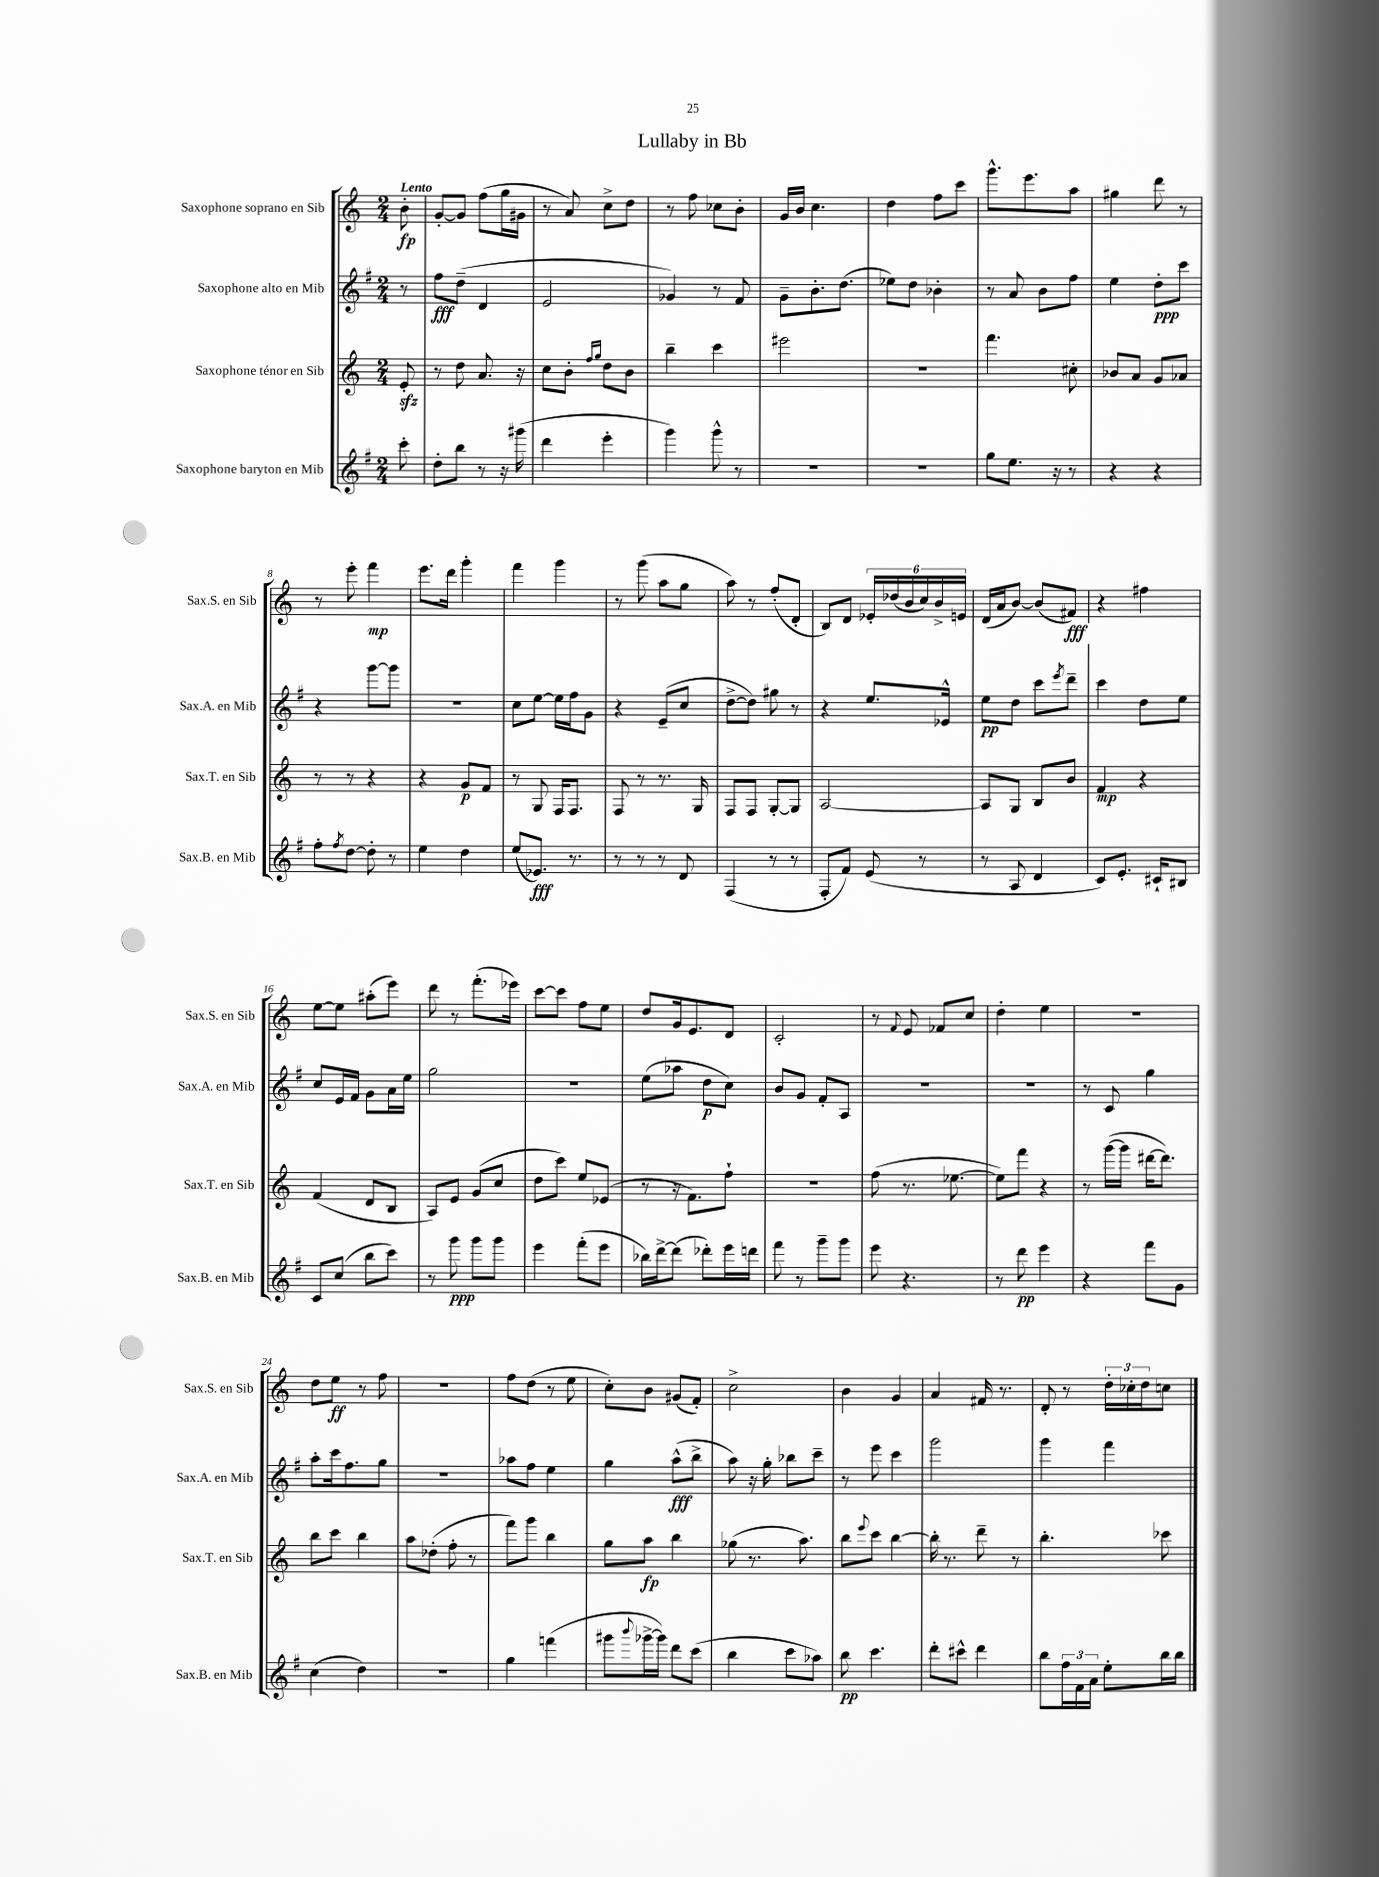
\header { title = "Lullaby in Bb" }
<<
\new StaffGroup <<
\new Staff = "s0" \with { instrumentName = "Saxophone soprano en Sib" shortInstrumentName = "Sax.S. en Sib" } {
    \clef treble \key c \major \numericTimeSignature \time 2/4 \partial 8 \tempo "Lento"
    b'8-.\fp |
    g'8~-. g'8 f''8( g''16 gis'16 |
    r8 a'8) c''8-> d''8 |
    r8 f''8 ces''8 b'8-. |
    g'16 b'16 c''4. |
    d''4 f''8 c'''8 |
    g'''8.-^ e'''8. a''8 |
    gis''4 d'''8 r8 |
    r8 e'''8-. f'''4\mp |
    e'''8. d'''16 g'''4-. |
    f'''4 g'''4 |
    r8 g'''8( a''8 g''8 |
    a''8) r8 f''8-.( d'8-. |
    b8) d'8 \tuplet 6/4 { ees'16-. des''16( b'16 c''16) b'16-> e'16 } |
    d'16( a'16 b'8~) b'8( fis'8\fff) |
    r4 fis''4 |
    e''8~ e''8 ais''8-.( e'''8) |
    d'''8 r8 f'''8.-.( ees'''16) |
    c'''8~ c'''8 f''8 e''8 |
    d''8 g'16 e'8. d'8 |
    c'2-. |
    r8 \appoggiatura { f'8 } e'8 fes'8 c''8 |
    d''4-. e''4 |
    R2 |
    d''8 e''8\ff r8 f''8 |
    R2 |
    f''8 d''8( r8 e''8 |
    c''8-.) b'8 gis'8( f'8-.) |
    c''2-> |
    b'4 g'4 |
    a'4 fis'16 r8. |
    d'8-. r8 \tuplet 3/2 { d''16-. ces''16-. d''16 } c''8 \bar "|." |
}
\new Staff = "s1" \with { instrumentName = "Saxophone alto en Mib" shortInstrumentName = "Sax.A. en Mib" } {
    \clef treble \key g \major \numericTimeSignature \time 2/4 \partial 8
    r8 |
    fis''8\fff d''8--( d'4 |
    e'2 |
    ges'4) r8 fis'8 |
    g'8-- b'8.-. d''8.( |
    ees''8) d''8 bes'4-. |
    r8 a'8 b'8 fis''8 |
    e''4 d''8-.\ppp c'''8 |
    r4 g'''8~ g'''8 |
    R2 |
    c''8 e''8~ e''16 fis''16 g'8 |
    r4 e'8--( c''8 |
    d''8~-> d''8) gis''8 r8 |
    r4 e''8. ees'16-^ |
    e''8\pp d''8 c'''8 \acciaccatura { e'''8 } d'''8-- |
    c'''4 d''8 e''8 |
    c''8 e'16 fis'16 g'8 a'16 e''16 |
    g''2 |
    R2 |
    e''8( aes''8 d''8\p c''8) |
    b'8 g'8 fis'8-. a8 |
    R2 |
    R2 |
    r8 c'8 g''4 |
    a''8-. c'''16 fis''8. g''8 |
    r2 |
    aes''8 fis''8 e''4 |
    g''4 a''8-^\fff( b''8-> |
    a''8) r16 g''16-. bes''8 c'''8-- |
    r8 e'''8 c'''4 |
    g'''2 |
    g'''4 fis'''4 \bar "|." |
}
\new Staff = "s2" \with { instrumentName = "Saxophone ténor en Sib" shortInstrumentName = "Sax.T. en Sib" } {
    \clef treble \key c \major \numericTimeSignature \time 2/4 \partial 8
    e'8-.\sfz |
    r8 d''8 a'8. r16 |
    c''8 b'8-. \grace { f''16 g''16 } d''8 b'8 |
    b''4-- c'''4 |
    eis'''2 |
    r2 |
    f'''4. cis''8-. |
    bes'8 a'8 g'8 aes'8 |
    r8 r8 r4 |
    r4 g'8\p f'8 |
    r8 g8 f16 f8. |
    f8 r8 r8. g16 |
    f8 f8 g8~-. g8 |
    a2~ |
    a8 g8 b8 b'8 |
    f'4\mp r4 |
    f'4( d'8 b8 |
    a8) e'8 g'8( c''8 |
    d''8 c'''8) e''8 ees'8( |
    r8 r16 f'8.) f''8-! |
    R2 |
    f''8( r8. ees''8.~ |
    ees''8) f'''8 r4 |
    r8 g'''16~( g'''16 dis'''16~ dis'''8.) |
    b''8 c'''8 b''4 |
    a''8 des''8-.( f''8-. r8 |
    f'''8) g'''8 b''4 |
    g''8 a''8\fp b''4 |
    ges''8( r8. a''8.) |
    b''8 \appoggiatura { e'''8 } c'''8 b''4~ |
    b''16-. r8. d'''8-- r8 |
    b''4.-. ces'''8 \bar "|." |
}
\new Staff = "s3" \with { instrumentName = "Saxophone baryton en Mib" shortInstrumentName = "Sax.B. en Mib" } {
    \clef treble \key g \major \numericTimeSignature \time 2/4 \partial 8
    c'''8-. |
    d''8-. b''8 r8 r16 gis'''16( |
    d'''4 e'''4-. |
    g'''4) g'''8-^ r8 |
    R2 |
    R2 |
    g''8 e''8. r16 r8 |
    r4 r4 |
    fis''8-. \acciaccatura { fis''8 } d''8~ d''8-. r8 |
    e''4 d''4 |
    e''8( ees'8.\fff) r8. |
    r8 r8 r8 d'8 |
    fis4( r8 r8 |
    fis8-. fis'8) e'8( r8 |
    r8 a8 d'4 |
    c'8) e'8.-. cis'16-! bis8 |
    c'8 c''8( b''8 c'''8) |
    r8 g'''8\ppp g'''8 g'''8 |
    e'''4 fis'''8-.( e'''8 |
    bes''16) d'''16~-> d'''8( des'''8-.) e'''16 d'''16 |
    fis'''8 r8 g'''8-- g'''8 |
    e'''8 r4. |
    r8 d'''8\pp e'''4 |
    r4 fis'''8 g'8 |
    c''4( d''4) |
    R2 |
    g''4 f'''4( |
    gis'''8 \appoggiatura { b'''8 } ges'''16~-> ges'''16) d'''8 c'''8( |
    b''4 c'''8 aes''8) |
    b''8\pp c'''4. |
    d'''8-. cis'''8-^ d'''4 |
    b''8 \tuplet 3/2 { fis''16 fis'16 a'16 } e''8-. b''16 b''16 \bar "|." |
}
>>
>>
